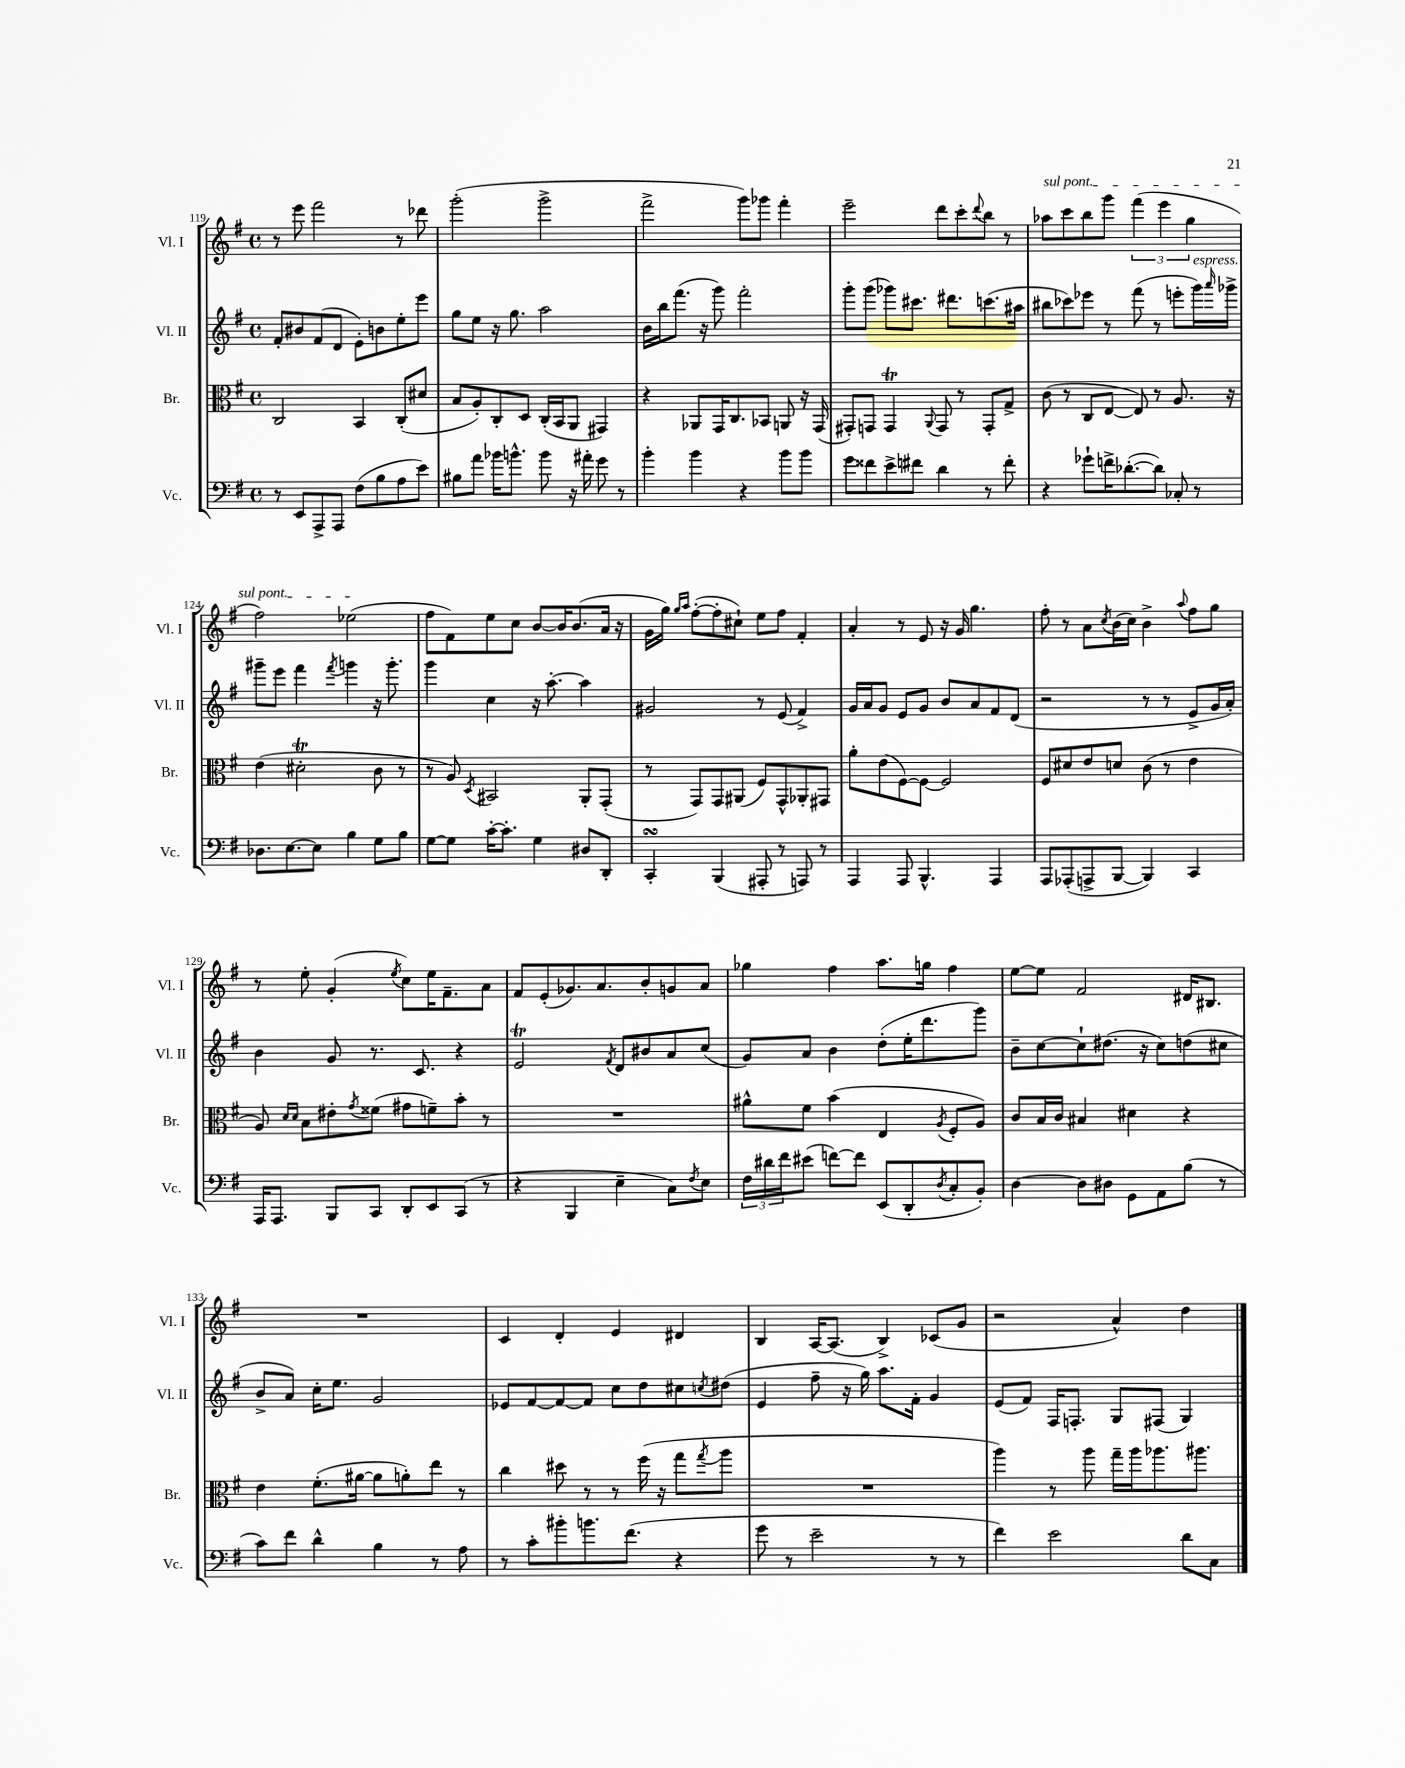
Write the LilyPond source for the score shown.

<<
\new StaffGroup <<
\new Staff = "s0" \with { instrumentName = "Vl. I" shortInstrumentName = "Vl. I" } {
    \clef treble \key g \major \defaultTimeSignature \time 4/4
    r8 e'''8 fis'''2 r8 des'''8 |
    g'''2-.( g'''2-> |
    fis'''2-> g'''8) ges'''8 fis'''4-. |
    e'''2-- d'''8 c'''8-. \appoggiatura { d'''8 } b''8 r8 |
    \once \override TextSpanner.bound-details.left.text = \markup { \italic "sul pont." } aes''8\startTextSpan c'''8 b''8 g'''8 \tuplet 3/2 { fis'''4( e'''4 g''4 } |
    fis''2) ees''2\stopTextSpan( |
    fis''8 fis'8) e''8 c''8 b'8~ b'16 b'8.( a'16 r16 |
    g'16 g''16) \grace { g''16 a''16 } fis''8~-.( fis''8-. cis''8-!) e''8 fis''8 fis'4-. |
    a'4-. r8 e'8 r16 g'16 g''4. |
    fis''8-. r8 a'8 \acciaccatura { c''8 } b'16( c''16) b'4-> \appoggiatura { a''8 } fis''8 g''8 |
    r8 e''8-. g'4-.( \acciaccatura { e''8 } c''8) e''16 fis'8.-- a'8 |
    fis'8 e'8-.( ges'8.) a'8. b'8-. g'8 a'8 |
    ges''4 fis''4 a''8. g''16 fis''4 |
    e''8~ e''8 fis'2 dis'16 bis8. |
    R1 |
    c'4 d'4-. e'4 dis'4 |
    b4 a16~ a8.( b4->) ces'8( g'8 |
    r2 a'4-^) d''4 \bar "|." |
}
\new Staff = "s1" \with { instrumentName = "Vl. II" shortInstrumentName = "Vl. II" } {
    \clef treble \key g \major \defaultTimeSignature \time 4/4
    fis'8-. bis'8 fis'8( d'8 e'8-.) b'8 e''8-. e'''8 |
    g''8 e''8 r16 g''8. a''2 |
    b'16 b''16 fis'''8.( r16 g'''8) fis'''2-. |
    g'''8-. g'''8( ges'''8) cis'''8. dis'''8. c'''8.( ais''16 |
    bis''8 ces'''8) ees'''8 r8 fis'''8( r8 e'''8-. g'''16^\markup { \italic "espress." }) \grace { a'''16 } ges'''16-> |
    gis'''8-- e'''8 fis'''4 \acciaccatura { fis'''8 } g'''4 r16 g'''8.-. |
    g'''4 c''4 r16 a''8.~-. a''4 |
    gis'2 r8 e'8( fis'4->) |
    g'16 a'16 g'8 e'8 g'8 b'8 a'8 fis'8 d'8( |
    r2 r8 r8 e'8-> g'16 a'16-.) |
    b'4 g'8 r8. c'8. r4 |
    e'2\trill \acciaccatura { fis'8 } d'8 bis'8 a'8 c''8( |
    g'8) a'8 b'4 d''8-.( e''16-. d'''8. g'''8) |
    b'8-- c''8~ c''8-! dis''8.( r16 c''8) d''8( cis''8 |
    b'8-> a'8) c''16-. e''8. g'2 |
    ees'8 fis'8~ fis'8~ fis'8 c''8 d''8 cis''8 \acciaccatura { c''8 } dis''8( |
    e'4 fis''8-- r16 g''16) a''8. fis'16-. g'4 |
    e'8( fis'8) fis16 f8.-. g8 fis8( g4) \bar "|." |
}
\new Staff = "s2" \with { instrumentName = "Br." shortInstrumentName = "Br." } {
    \clef alto \key g \major \defaultTimeSignature \time 4/4
    c2 b,4 c8-.( dis'8 |
    b8 a8-.) c8-. d8 c16-.( b,16 a,8 gis,4) |
    r4 aes,8 g,16 c8. bes,8 a,8 r16 g,16( |
    gis,8-.) g,8 g,4\trill \appoggiatura { a,8 } g,8 r8 g,8-. g8-> |
    c'8( r8 c8 e8~ e8) r8 a8. r16 |
    e'4( dis'2-.\trill c'8 r8 |
    r8 a8) \acciaccatura { d8 } bis,2 a,8-. g,8-.( |
    r8 g,8) g,8 ais,8( fis8) g,8-^ aes,8-. gis,8 |
    a'8-. e'8( fis8~) fis8~ fis2 |
    fis8 dis'8 e'8 d'8 c'8( r8 e'4 |
    a8) \grace { d'16 d'16 } b8 eis'8-. \acciaccatura { g'8 } fisis'8( gis'8 f'8--) b'8-. r8 |
    R1 |
    ais'8-^ fis'8 b'4( e4 \acciaccatura { a8 } fis8-. a8) |
    c'8 b16 c'16 bis4 dis'4 r4 |
    e'4 fis'8.-.( ais'16~ ais'8 a'8-.) e''8 r8 |
    c''4 dis''8 r8 r8 fis''16( r16 g''8 \acciaccatura { g''8 } a''8 |
    R1 |
    a''4) r8 a''8 g''16-- a''16 aes''8. ais''8. \bar "|." |
}
\new Staff = "s3" \with { instrumentName = "Vc." shortInstrumentName = "Vc." } {
    \clef bass \key g \major \defaultTimeSignature \time 4/4
    r8 e,8 a,,8-> a,,8 fis8( b8 a8 e'8) |
    bis8 a'8 bes'16 b'8.-^ b'8 r16 ais'16-. g'8 r8 |
    b'4-. b'4 r4 b'8 b'8 |
    g'8 fisis'8 e'8-> fis'8 d'4 r8 fis'8-. |
    r4 ges'8-! f'16-> des'8.~-.( des'8) ces8-. r8 |
    des8. e8.~ e8 b4 g8 b8 |
    g8~ g8 c'16~-. c'8.-. g4 dis8 d,8-. |
    c,4-.\turn b,,4( ais,,8-. r8 a,,8) r8 |
    a,,4 a,,8 b,,4.-^ a,,4 |
    a,,8 aes,,8-.( a,,8-> b,,8~ b,,4) c,4 |
    a,,16 a,,8. b,,8 c,8 d,8-. e,8 c,8( r8 |
    r4 b,,4 e4-- c8) \acciaccatura { fis8 } e8 |
    \tuplet 3/2 { fis16 dis'16 fis'16 } eis'8( f'8~) f'8 e,8( d,8-. \acciaccatura { d8 } c8-. b,8-.) |
    d4~ d8 dis8 g,8 a,8 b8( r8 |
    c'8) fis'8 d'4-^ b4 r8 a8 |
    r8 c'8-. bis'8-. b'8. fis'8.( r4 |
    g'8 r8 e'2-- r8 r8 |
    fis'4) e'2 d'8 c8 \bar "|." |
}
>>
>>
\layout { \context { \Score currentBarNumber = #119 } }
